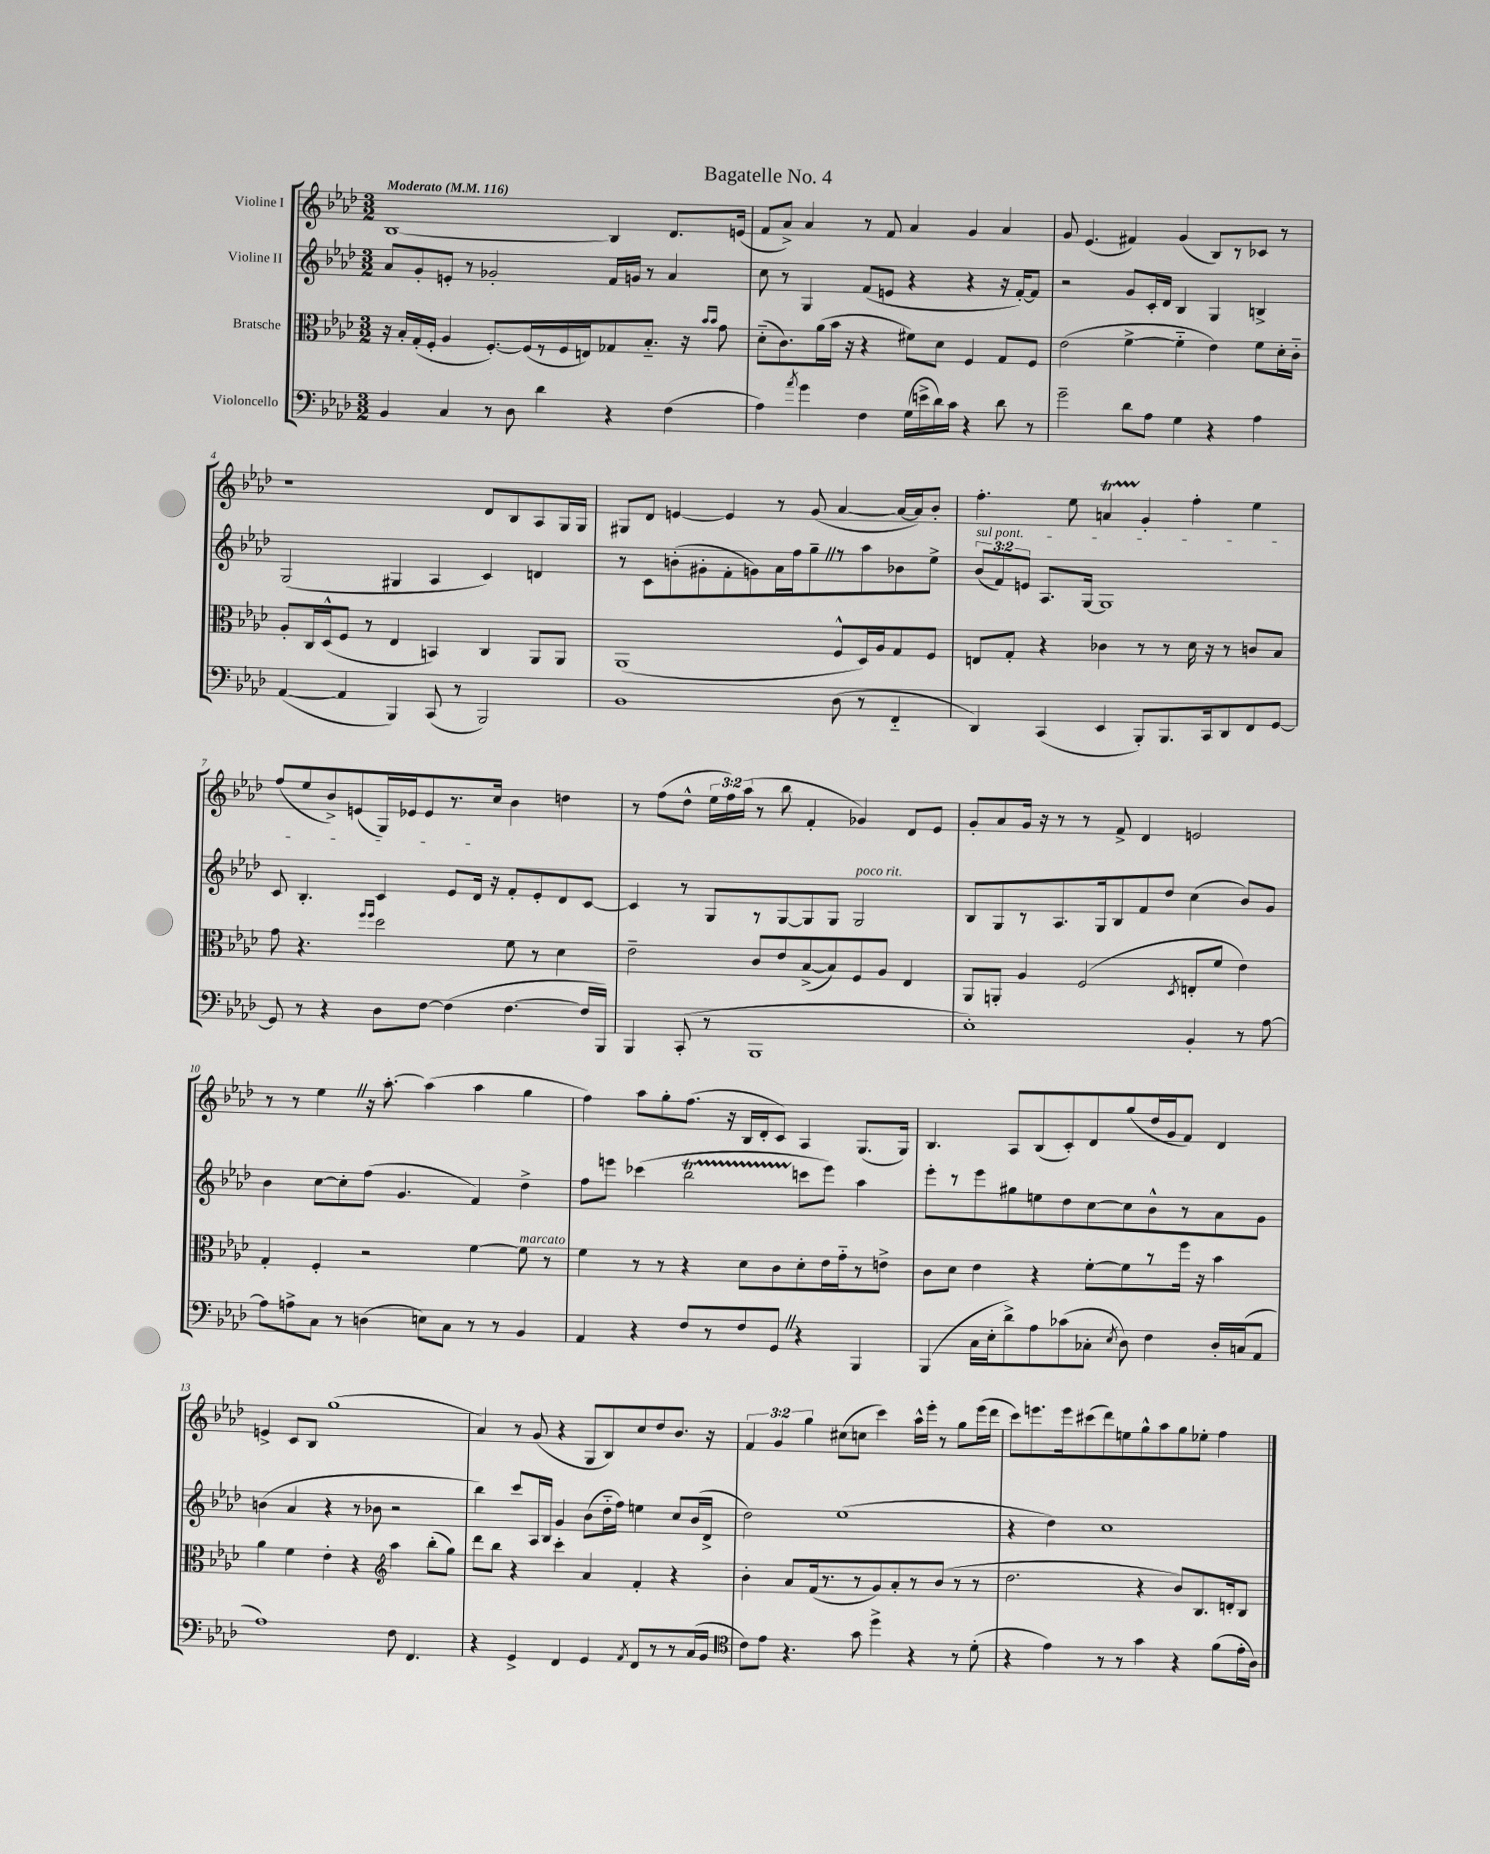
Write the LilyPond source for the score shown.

\header { title = "Bagatelle No. 4" }
<<
\new StaffGroup <<
\new Staff = "s0" \with { instrumentName = "Violine I" } {
    \clef treble \key aes \major \numericTimeSignature \time 3/2 \override Staff.TupletNumber.text = #tuplet-number::calc-fraction-text \tempo "Moderato" 4 = 116
    \autoBeamOff bes1~ bes4 des'8.[ e'16]( |
    f'8[ aes'8]->) aes'4 r8 f'8 aes'4 g'4 aes'4 |
    g'8 ees'4.( fis'4) g'4( bes8[) r8 ces'8] r8 |
    r1 des'8[ bes8 aes8 g16 g16] |
    gis8[ des'8] e'4~ e'4 r8 g'8( aes'4~ aes'16[~ aes'16) bes'8]-. |
    f''4.-. ees''8 a'4\startTrillSpan g'4-.\stopTrillSpan f''4-. ees''4 |
    f''8[( ees''8 bes'8->) e'8( g16) ees'16 ees'8 r8. c''16] bes'4 d''4 |
    r8 f''8[( des''8]-^ \tuplet 3/2 { ees''16[ f''16) aes''16]( } r8 bes''8 f'4-. ges'4) des'8[ ees'8] |
    g'8[-. aes'8 g'16] r16 r8 r8 f'8-> des'4 e'2 |
    r8 r8 ees''4 \once \override BreathingSign.text = \markup { \musicglyph "scripts.caesura.straight" } \breathe r16 aes''8.~-. aes''4( aes''4 g''4 |
    f''4) aes''8[ g''8-. f''8.]( r16 bes16[ des'16-. c'8]) aes4 g8.[( g16]) |
    bes4. aes8[ bes8( c'8-.) des'8 g''8( des''16 g'16 f'8]) des'4 |
    e'4-> c'8[ bes8] g''1( |
    aes'4) r8 g'8( r4 g8[ bes8) c''8 des''8 bes'8.] r16 |
    \tuplet 3/2 { f'4 g'4 g''4 } cis''8[( c''8] c'''4) aes''16[-^ ees'''16]-. r8 g''8[ ees'''16( des'''16] |
    c'''8[) e'''8. e'''16 cis'''8( des'''8) e''8 g''8-^ aes''8 g''8 ees''8]-. f''4 \bar "|." |
}
\new Staff = "s1" \with { instrumentName = "Violine II" } {
    \clef treble \key aes \major \numericTimeSignature \time 3/2 \override Staff.TupletNumber.text = #tuplet-number::calc-fraction-text
    \autoBeamOff aes'8[ g'8-. e'8]-. r8 ges'2-. f'16[ g'16] r8 aes'4 |
    c''8 r8 g4 f'8[( e'8] r4 r4 r16 f'16[~-.) f'8] |
    r2 g'8[ c'16-. des'16] bes4 g4 b4-> |
    g2( gis4 aes4 c'4) d'4 |
    r8 c'8[ b'8-.( gis'8-. f'8-. g'8) aes'16 f''16 g''8-- \once \override BreathingSign.text = \markup { \musicglyph "scripts.caesura.straight" } \breathe r8 aes''8 bes'8 ees''8]-> |
    \tuplet 3/2 { \once \override TextSpanner.bound-details.left.text = \markup { \italic "sul pont." } bes'8[\startTextSpan( f'8) e'8] } aes8.[ g16]~ g1 |
    c'8 bes4.-. c'4 ees'8[ des'16]\stopTextSpan r16 f'8[-. ees'8-. des'8 c'8]~ |
    c'4 r8 g8[ r8 g8~ g8 g8] g2^\markup { \italic "poco rit." } |
    bes8[ g8 r8 aes8. g16 bes8 f'8 des''8] c''4( bes'8[) g'8] |
    bes'4 c''8[~ c''8-. f''8]( g'4. f'4) des''4-> |
    f''8[ e'''8] ces'''4( bes''2\startTrillSpan c'''8[\stopTrillSpan e'''8]) aes''4 |
    ees'''8[-. r8 ees'''8 gis''8 e''8 des''8 c''8~ c''8 bes'8-^ r8 aes'8 g'8] |
    b'4( aes'4 r4 r8 bes'8 r2 |
    bes''4) c'''8[ aes16 bes16] g'4 bes'8[( des''16-_ f''16]) e''4 c''8[ bes'16( des'16]-> |
    des''2) ees''1( |
    r4 des''4) c''1 \bar "|." |
}
\new Staff = "s2" \with { instrumentName = "Bratsche" } {
    \clef alto \key aes \major \numericTimeSignature \time 3/2
    \autoBeamOff r16 bes16[-. g16-.( f16]-. aes4 f8.[~-.) f16( r8 f16 e16) ges8 bes8.]-_ r16 \grace { bes'16[ bes'16] } g'8 |
    des'8[-_( c'8.) aes'16( bes'16] r16 r4 fis'8[) des'8] f4 g8[ f8] |
    ees'2( f'4~-> f'4-_ ees'4) f'8[ des'16-. c'16]-_ |
    aes8[-. c16 des16-^( f8] r8 ees4 b,4) c4 aes,8[ aes,8] |
    aes,1( f8[-^ des16) aes16 g8 f8] |
    e8[ g8]-. r4 ces'4 r8 r8 des'16 r16 r8 c'8[ bes8] |
    g'8 r4. \grace { f''16[ f''16] } des''2 f'8 r8 des'4 |
    ees'2-- c'8[ ees'8 bes8~->( bes8) f8 aes8] ees4 |
    aes,8[ a,8]-. aes4 f2( \acciaccatura { des8 } e8[-. f'8] ees'4) |
    g4-. f4-. r2 f'4~ f'8^\markup { \italic "marcato" } r8 |
    f'4 r8 r8 r4 des'8[ c'8 des'8-. ees'16 g'16-_ r8 e'8]-> |
    c'8[ des'8] ees'4 r4 f'8[~-. f'8 r8 f''16] r16 bes'4 |
    aes'4 f'4 ees'4-. r4 \clef treble aes''4 bes''8[-.( g''8]) |
    des'''8[ bes''8] r4 c'''4-. aes'4 f'4-. r4 |
    bes'4-. aes'8[ f'16( r8. r8 g'8) aes'8-. r8 bes'8]( r8 r8 |
    des''2. r4 bes'8[) bes8. d'16-. bes8] \bar "|." |
}
\new Staff = "s3" \with { instrumentName = "Violoncello" } {
    \clef bass \key aes \major \numericTimeSignature \time 3/2
    \autoBeamOff bes,4 c4 r8 des8 des'4 r4 f4( |
    aes4) \acciaccatura { aes'8 } g'4 f4 g16[( e'16-> des'16) c'16] r4 des'8 r8 |
    g'2-- des'8[ aes8] g4 r4 aes4 |
    aes,4~( aes,4 bes,,4) c,8( r8 bes,,2) |
    bes,1 des8( r8 f,4-_ |
    des,4) c,4( ees,4 bes,,8[-.) bes,,8. c,16 des,8 f,8 g,8]~ |
    g,8 r8 r4 des8[ f8]~ f4( f4.~ f16[ bes,,16]) |
    bes,,4 c,8-.( r8 bes,,1 |
    ees1-.) bes,4-. r8 aes8~ |
    aes8[ a8-> c8] r8 d4( e8[) c8] r8 r8 bes,4 |
    aes,4 r4 f8[ r8 f8 g,8] \once \override BreathingSign.text = \markup { \musicglyph "scripts.caesura.straight" } \breathe r4 bes,,4 |
    bes,,4( c16[ ees16-. des'8->) aes8 ces'8( ces8]-. \acciaccatura { ees8 } des8) f4 des16[-. c16( aes,8] |
    aes1) f8 f,4. |
    r4 g,4-> f,4 g,4 \acciaccatura { aes,8 } f,8[ r8 r8 c16( bes,16] |
    \clef tenor c'8[) ees'8] r4. g'8 des''4-> r4 r8 des'8-.( |
    r4 ees'4) r8 r8 g'4 r4 f'8[( ees'16-. aes16]) \bar "|." |
}
>>
>>
